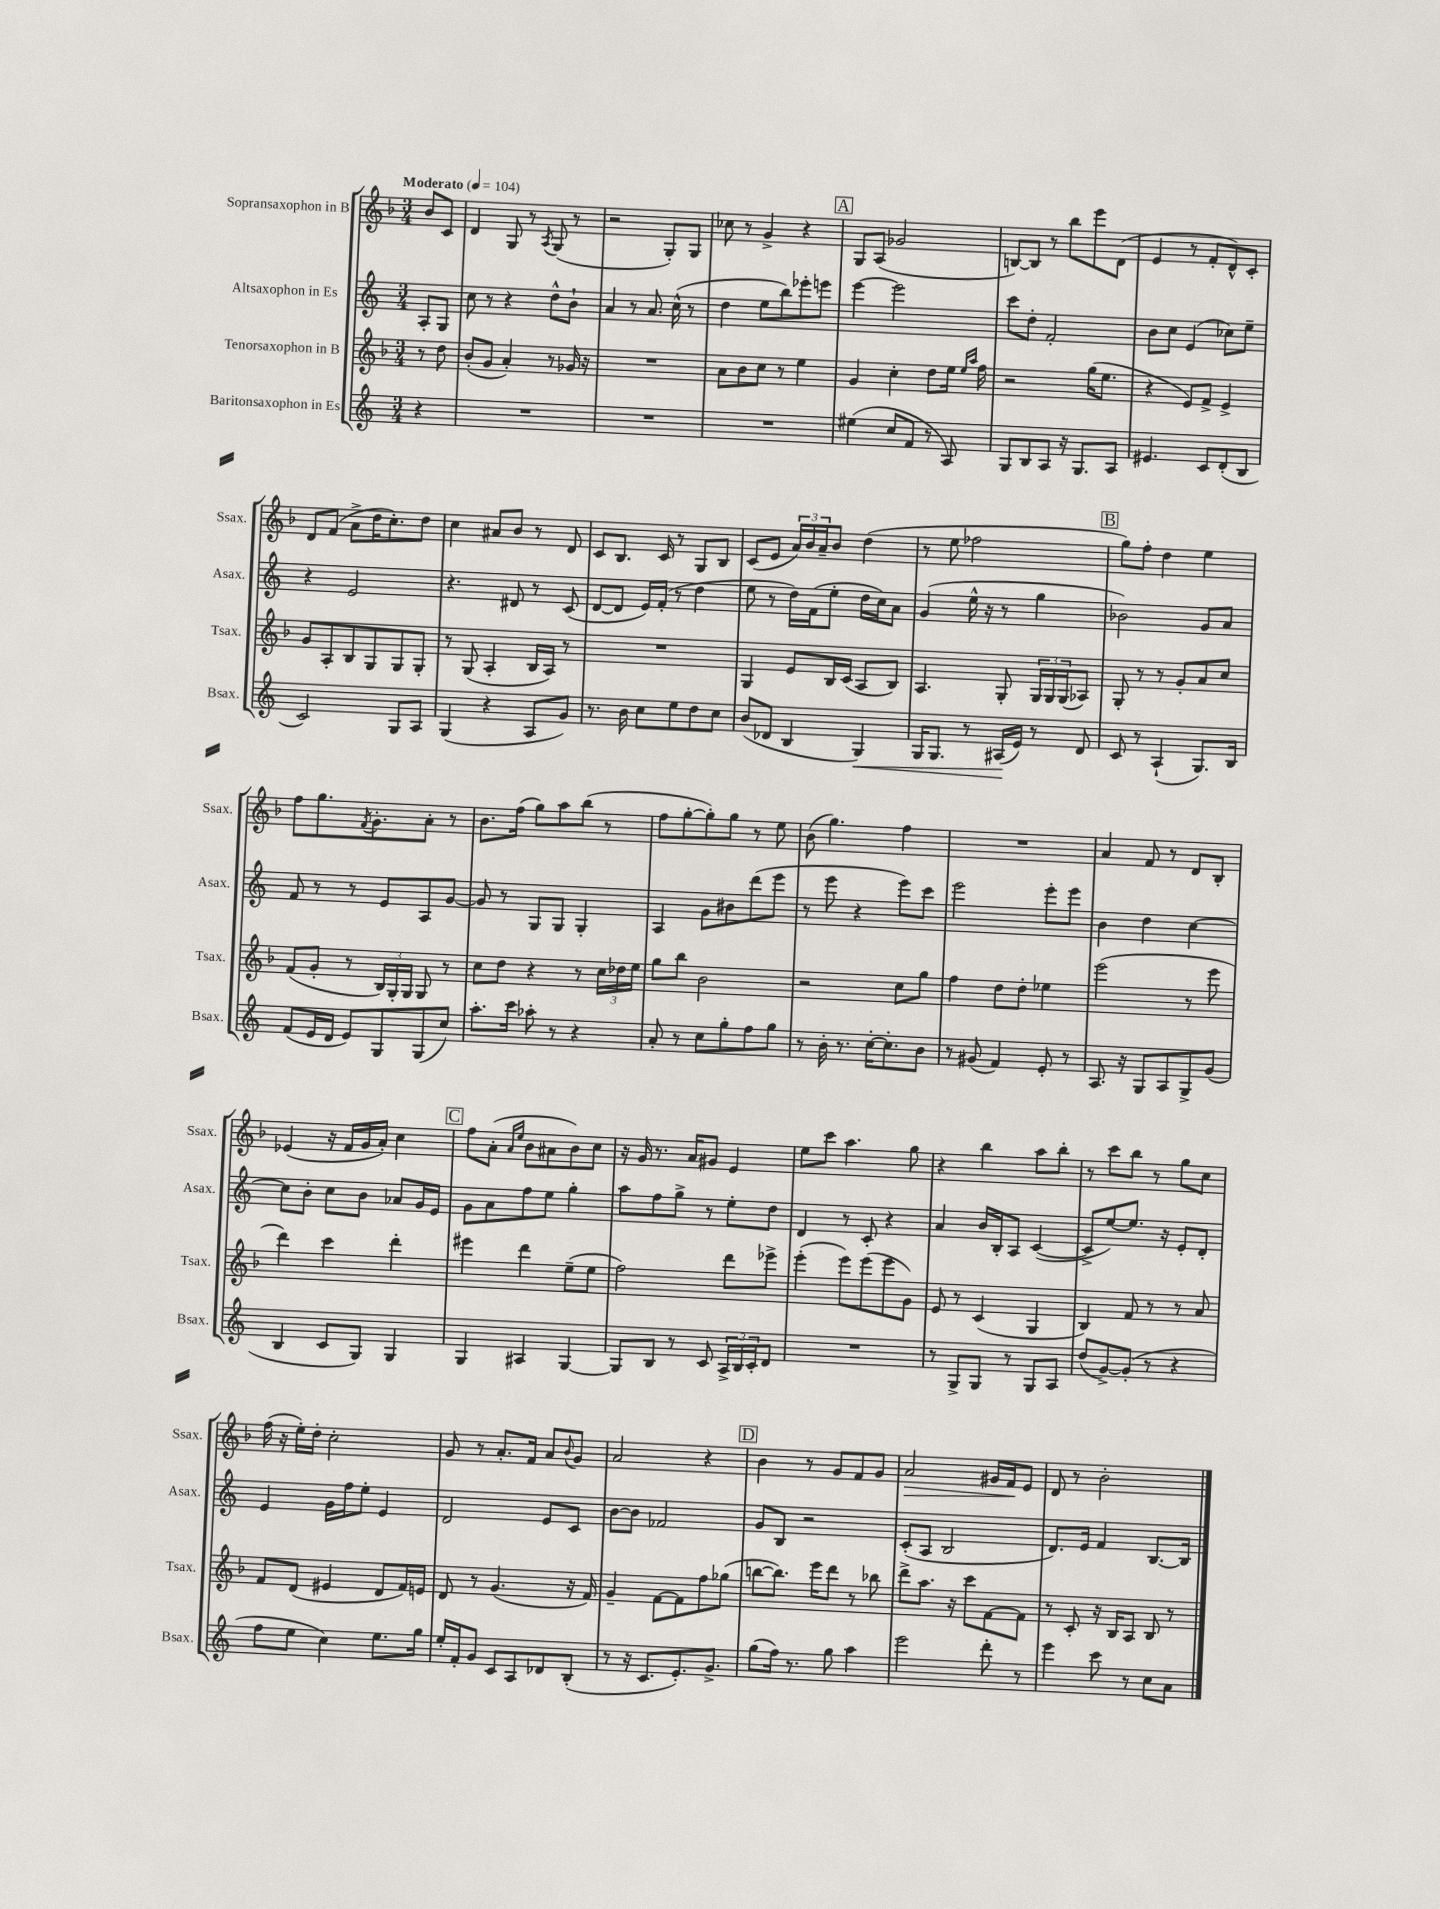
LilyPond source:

<<
\new StaffGroup <<
\new Staff = "s0" \with { instrumentName = "Sopransaxophon in B" shortInstrumentName = "Ssax." } {
    \clef treble \key f \major \numericTimeSignature \time 3/4 \partial 4 \tempo "Moderato" 4 = 104
    bes'8 c'8 |
    d'4 g8 r8 \acciaccatura { a8 } g8( r8 |
    r2 g8-.) g8 |
    ces''8 r8 g'4-> r4 |
    \mark \markup { \box "A" } g8 a8( ges'2 |
    b8~) b8 r8 bes''8 e'''8 d'8( |
    e'4 r8 f'8-. d'8-^) c'8-. |
    d'8 f'8( a'8-> d''16 c''8.-.) d''8 |
    c''4 ais'8 bes'8 r8 d'8 |
    c'8 bes8. c'16 r8 g8 bes8 |
    c'8( e'8 \tuplet 3/2 { a'16) bes'16 a'16-- } bes'8 d''4( |
    r8 e''8 fes''2 |
    \mark \markup { \box "B" } g''8) f''8-. d''4 e''4 |
    f''8 g''8. \acciaccatura { f'8 } g'8.-. a'8-. r8 |
    bes'8. f''16( g''8) a''8 bes''8( r8 |
    f''8 g''8~-. g''8-.) g''8 r8 e''8 |
    bes'8( g''4.) f''4 |
    R2. |
    a'4 f'8 r8 d'8 bes8-. |
    ees'4( r16 f'16 g'16 a'16-.) c''4 |
    \mark \markup { \box "C" } f''8 a'8-.( \grace { a'16 e''16 } bes'8 ais'8 bes'8) c''8 |
    r16 g'16 r8. a'16 gis'8 e'4 |
    e''8 c'''8 a''4. g''8 |
    r4 bes''4 a''8 bes''8-. |
    r8 c'''8 bes''8 r8 g''8 c''8 |
    f''16( r16 e''16-.) d''16-. c''2-. |
    g'8 r8 a'8.-. f'16 a'8 \appoggiatura { bes'8 } g'8 |
    a'2 r4 |
    \mark \markup { \box "D" } bes'4 r8 g'8 f'8 g'8 |
    a'2\> gis'16 f'16\! e'8 |
    d'8 r8 bes'2-. \bar "|." |
}
\new Staff = "s1" \with { instrumentName = "Altsaxophon in Es" shortInstrumentName = "Asax." } {
    \clef treble \key c \major \numericTimeSignature \time 3/4 \partial 4
    a8-. g8 |
    c''8 r8 r4 d''8-^ b'8-! |
    a'4 r8 a'8. c''16-^( r8 |
    d''4 e''8 b''8) ees'''8-. e'''8 |
    \mark \markup { \box "A" } e'''4~ e'''2 |
    c'''8 d''8-. f'2-. |
    b'8 c''8 e'4( ces''8) e''8-- |
    r4 e'2 |
    r4. dis'8 r8 c'8( |
    d'8~ d'8 e'16) f'16-.( r8 d''4 |
    e''8 r8 d''16) f'16( e''8-. d''16 c''16) a'8 |
    g'4( e''16-^ r16 r8 g''4 |
    \mark \markup { \box "B" } bes'2) g'8 a'8 |
    f'8 r8 r8 e'8 a8 g'8~ |
    g'8 r8 g8 g8 g4-. |
    a4 g'8 bis'8 d'''8( e'''8 |
    r8 e'''8 r4 e'''8) c'''8 |
    e'''2 e'''8-. e'''8 |
    b'4 d''4 c''4~ |
    c''8 b'8-. c''8 b'8 aes'8 g'16 e'16 |
    \mark \markup { \box "C" } g'8 a'8 f''8 e''8 g''4-. |
    a''8 f''8 g''8-> r8 e''8-. d''8 |
    d'4 r8 c'8-. r4 |
    a'4 b'16 b16-. a8 c'4~( |
    c'8-> e''8~) e''8. r16 e'8-. d'8-. |
    e'4 g'16 f''16 e''8-. e'4 |
    d'2 e'8 c'8 |
    b'8~ b'8 fes'2 |
    \mark \markup { \box "D" } g'8 b8 r2 |
    c'8-.( a8 b2 |
    d'8.) e'16 f'4 b8.~ b16 \bar "|." |
}
\new Staff = "s2" \with { instrumentName = "Tenorsaxophon in B" shortInstrumentName = "Tsax." } {
    \clef treble \key f \major \numericTimeSignature \time 3/4 \partial 4
    r8 d''8 |
    bes'8-.( g'8 a'4-.) r8 ges'16 r16 |
    R2. |
    a'8 bes'8 c''8 r8 e''4 |
    \mark \markup { \box "A" } g'4 c''4-. d''8 e''16 \grace { e''16 a''16 } f''16 |
    r2 g''16( e''8. |
    r4 e'8) f'8-> e'4-> |
    g'8 a8-. bes8 g8 g8 g8-. |
    r8 g8( a4-. bes16 a16) r8 |
    R2. |
    g4 e'8 bes16 c'16( a8 bes8) |
    a4. g8-. \tuplet 3/2 { g16 g16 g16( } aes8) |
    \mark \markup { \box "B" } g8-. r8 r8 g'8-. a'8 c''8 |
    f'8( g'8-. r8 \tuplet 3/2 { bes16) g16-. g16 } g8 r8 |
    c''8 d''8 r4 r8 \tuplet 3/2 { c''16 des''16 e''16 } |
    g''8 bes''8 bes'2 |
    r2 c''8 g''8 |
    f''4 d''8 d''8-. ees''4 |
    e'''2( r8 e'''8 |
    d'''4) c'''4 d'''4-. |
    \mark \markup { \box "C" } eis'''4 d'''4 e''8--( e''8 |
    f''2) d'''8 ees'''8-> |
    e'''4-.( e'''8) e'''8( e'''8 g'8) |
    e'8 r8 c'4( g4 |
    bes4) f'8 r8 r8 a'8 |
    f'8 d'8( eis'4 d'8 f'16) e'16 |
    d'8 r8 g'4.( r16 f'16) |
    g'4-- f'8~ f'8 f''8 ges''8( |
    \mark \markup { \box "D" } b''8~ b''8.) e'''16 d'''8 r8 bes''8 |
    d'''8-> a''8. r16 c'''8 f'8~ f'8 |
    r8 c'8-. r16 bes16 a8 bes8 r8 \bar "|." |
}
\new Staff = "s3" \with { instrumentName = "Baritonsaxophon in Es" shortInstrumentName = "Bsax." } {
    \clef treble \key c \major \numericTimeSignature \time 3/4 \partial 4
    r4 |
    R2. |
    R2. |
    R2. |
    \mark \markup { \box "A" } eis''4( c''8 f'8 r8 a8) |
    g8 b8 a8 r16 g8. a8 |
    eis'4. c'8 d'8-.( b8 |
    c'2) g8 a8 |
    g4( r4 a8 g'8) |
    r8. b'16 c''8 e''8 d''8 c''8 |
    b'8( des'8 b4 g4\<) |
    g16 g8. r8 ais16\!( e'16) r8 d'8 |
    \mark \markup { \box "B" } c'8 r8 a4-!( g8.) b16 |
    f'8( e'16 d'16 e'8) g8 g8( c''8) |
    a''8.-. c'''16 aes''8-. r8 r4 |
    a'8-. r8 c''8 g''8-. f''8 g''8 |
    r8 b'16-. r8. c''16~-. c''8.-. b'8 |
    r8 gis'8( f'4) e'8-. r8 |
    a8. r16 g8 a8 g8-> g'8( |
    b4 c'8 g8) g4 |
    \mark \markup { \box "C" } g4 ais4 g4~ |
    g8 b8 r8 c'8 \tuplet 3/2 { a16-> b16 c'16-. } d'8 |
    R2. |
    r8 g8-> g8 r8 g8 a8 |
    d''8( g'8~->) g'8-.( r8 r4 |
    f''8 e''8 c''4) e''8. g''16 |
    e''16-. f'16-. g'8 c'8 a8 des'8 b8-.( |
    r8 r16 c'8. e'8.-.) g'8.-> |
    \mark \markup { \box "D" } g''8( f''16) r8. g''8 a''4 |
    e'''2 d'''8-. r8 |
    e'''4 c'''8 r8 c''8 a'8 \bar "|." |
}
>>
>>
\layout { \context { \Score \remove "Bar_number_engraver" } }
